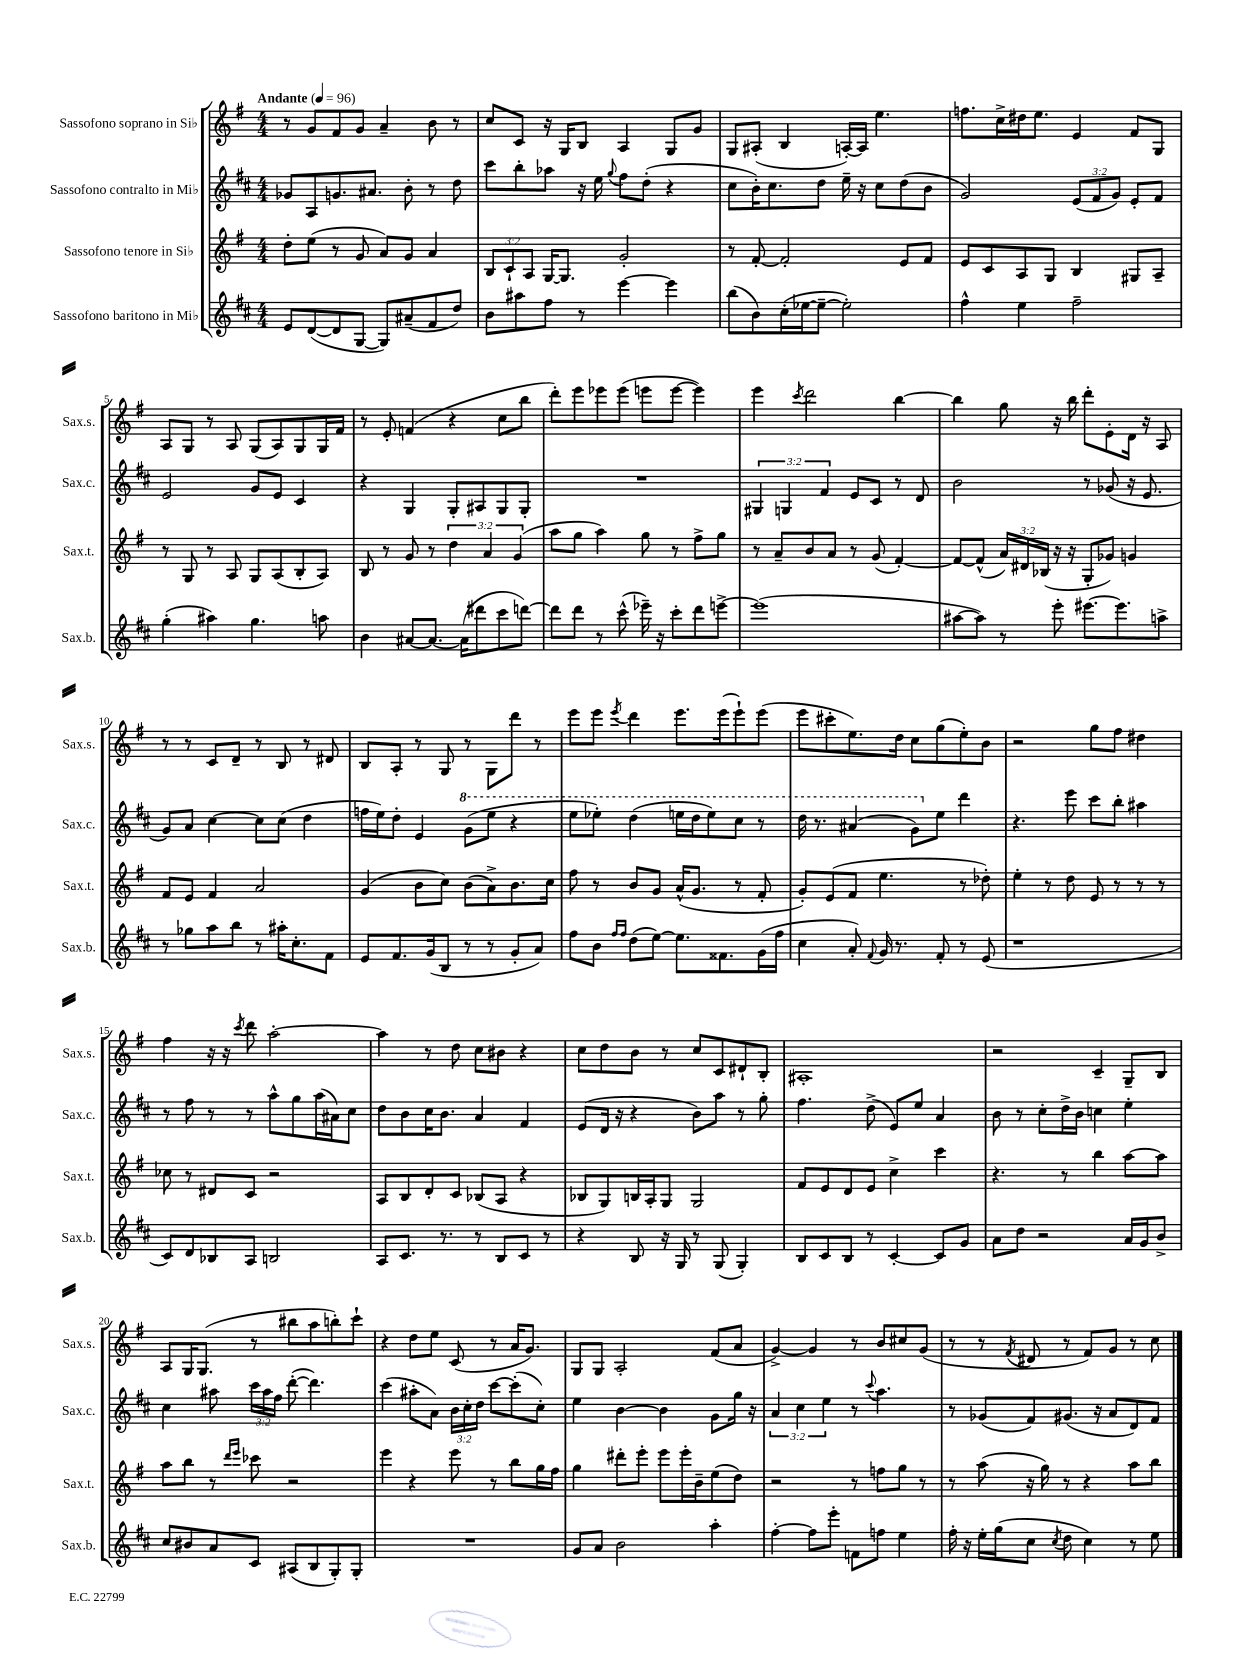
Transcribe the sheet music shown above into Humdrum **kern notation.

**kern	**kern	**kern	**kern
*part4	*part3	*part2	*part1
*staff4	*staff3	*staff2	*staff1
*I"Sassofono baritono in Mi♭	*I"Sassofono tenore in Si♭	*I"Sassofono contralto in Mi♭	*I"Sassofono soprano in Si♭
*I'Sax.b.	*I'Sax.t.	*I'Sax.c.	*I'Sax.s.
*clefG2	*clefG2	*clefG2	*clefG2
*k[f#c#]	*k[f#]	*k[f#c#]	*k[f#]
*M4/4	*M4/4	*M4/4	*M4/4
*MM96	*MM96	*MM96	*MM96
=1	=1	=1	=1
!	!	!	!LO:TX:a:B:t=Andante
8e/L	8dd'\L	8g-X/L	8r
([8d/	(8ee\J	8A/	8g/L
8d/]	8r	8.gn/	8f#/
[8G/J	8g/	.	8g/J
.	.	8.a#X/J	.
8G/L])	8a/L)	.	4a~/
(8a#X~/	8g/J	8b'\	.
8f#/	4a/	8r	8b\
8dd/J)	.	8dd\	8r
=2	=2	=2	=2
8b\L	12B/L	8ccc#\L	8cc/L
.	12c`/	.	.
8aa#X\	.	8bb'\	8c/J
.	12A/J	.	.
8ff#\J	[16G/KL	8aa-X\J	16r
.	8.G/J]	.	16G/KL
8r	.	16r	8B/J
.	.	16ee\	.
.	.	8qqgg/	.
[4eee\	2g'/	8ff#\L	4A/
.	.	(8dd'\J	.
4eee\]	.	4r	8G/L
.	.	.	8g/J
=3	=3	=3	=3
(8bb\L	8r	8cc#\L	8G/L
8b\)	[8f#'/	16b'\K)	(8A#X'/J
.	.	8.cc#\	.
(16cc#'\L	2f#'/]	.	4B/
[16ee-X\J	.	.	.
8ee-~\J_	.	8dd\J	.
2ee-'\])	.	16ee~\	[16An'/LL)
.	.	16r	16A/JJ]
.	.	8cc#\L	4.ee\
.	8e/L	(8dd\	.
.	8f#/J	8b\J	.
=4	=4	=4	=4
4ff#^^\	8e/L	2g/)	8.ffn\L
.	8c/	.	.
.	.	.	16cc^\L
4ee\	8A/	.	16dd#X\J
.	.	.	8.ee\J
.	8G/J	.	.
2ff#~\	4B/	(12e/L	4e/
.	.	12f#/	.
.	.	12g/J)	.
.	8G#X/L	8e'/L	8f#/L
.	8A~/J	8f#/J	8G/J
!!LO:LB:g=z
=5	=5	=5	=5
(4gg'\	8r	2e/	8A/L
.	8G/	.	8G/J
4aa#X\)	8r	.	8r
.	8A/	.	8A/
4.gg\	8G/L	8g/L	(8G/L
.	(8A/	8e/J	8A/)
.	8B'/	4c#/	8G/
8aan\	8A/J)	.	16G/L
.	.	.	16f#/JJ
=6	=6	=6	=6
4b\	8B/	4r	8r
.	8r	.	8e'/
[8a#X/L	8g/	4G/	(4fn/
8.a#/J_	8r	.	.
.	6dd\	8G'/L	4r
(16a#\KL]	.	.	.
8ddd#X\	.	8A#X/	.
.	6a/	.	.
8ccc#\	.	8G/	8cc\L
.	(6g/	.	.
[8dddn\J)	.	8G'/J	8bb\J
=7	=7	=7	=7
8ddd\L]	8aa\L	1r	8ddd'\L)
8ddd\J	8gg\J	.	8eee\
8r	4aa\)	.	8eee-X\
(8ccc#^^\	.	.	(8eee-\J
16eee-X~\)	8gg\	.	8eeen\L
16r	.	.	.
8ccc#'\L	8r	.	[8eee\J
8ddd\	8ff#^\L	.	4eee\])
[8eeen^\J	8gg\J	.	.
=8	=8	=8	=8
(1eee]	8r	6G#X/	4eee\
.	8a~/L	.	.
.	.	6Gn/	.
.	.	.	8qccc/
.	8b/	.	2ddd\
.	.	6f#/	.
.	8a/J	.	.
.	8r	8e/L	.
.	(8g/	8c#/J	.
.	[4f#'/)	8r	[4bb\
.	.	8d/	.
=9	=9	=9	=9
[8aa#X\L	8f#/L_	2b\	4bb\]
8aa#\J])	(8f#^^/J]	.	.
8r	24a/LL)	.	8gg\
.	24d#X/	.	.
.	(24B-X/JJ	.	.
8eee'\	16r	.	16r
.	16r	.	16bb\
[8.eee#X\L	8G'/L	8r	8ddd'\L
.	8g-X/J)	(8g-X/	8e'\
8.eee#\]	.	.	.
.	4gn/	16r	16d\Jk
.	.	8.e/	16r
8aan^\J	.	.	8A/
!!LO:LB:g=z
=10	=10	=10	=10
8r	8f#/L	8g/L)	8r
8gg-X\L	8e/J	8a/J	8r
8aa\	4f#/	[4cc#\	8c/L
8bb\J	.	.	8d~/J
8r	2a/	8cc#\L]	8r
16aa#X'\KL	.	(8cc#\J	8B/
8.cc#'\	.	.	.
.	.	4dd\	8r
8f#\J	.	.	8d#X/
=11	=11	=11	=11
8e/L	(4g/	16ffn\LL	8B/L
.	.	16ee\J)	.
8.f#/	.	8dd'\J	8A'/J
.	8b\L	4e/	8r
(16g/k	.	.	.
8B/J	8cc\J)	.	8G/
*	*	*8va	*
8r	(8b\L	(8gg\L	8r
8r	8a^\)	8eee\J	8G\L
8g'/L	8.b\	4r	8ddd\J
8a/J)	.	.	8r
.	16cc\Jk	.	.
=12	=12	=12	=12
8ff#\L	8ff#\	8eee\L	8eee\L
8b\J	8r	8eee-X'\J)	8eee\J
16qqff#/LL	.	.	.
16qqff#/JJ	.	.	8qeee/
(8dd\L	8b/L	(4ddd\	4ddd\
[8ee\J)	8g/J	.	.
8.ee\L]	(16a^^/KL	16eeen\LL	8.eee\L
.	8.g/J	16ddd\J	.
.	.	8eee\)	.
8.f##X\	.	.	(16eee\k
.	8r	8ccc#\J	8eee`\)
(16g\L	8f#'/	8r	(8eee\J
16ff#\JJ	.	.	.
=13	=13	=13	=13
4cc#\	8g'/L)	16ddd\	8eee\L
.	.	8.r	.
.	(8e/	.	8ccc#X'\
8a'/)	8f#/J	(4aa#X/	8.ee\)
8qqf#/	.	.	.
16g/	4.ee\	.	.
8.r	.	.	16dd\Jk
.	.	8gg\L)	8cc\L
*	*	*X8va	*
8f#'/	.	8ee\J	(8gg\
8r	8r	4ddd\	8ee'\)
(8e/	8dd-X'\)	.	8b\J
=14	=14	=14	=14
1r	4ee'\	4.r	2r
.	8r	.	.
.	8dd\	8eee\	.
.	8e/	8ccc#\L	8gg\L
.	8r	8bb'\J	8ff#\J
.	8r	4aa#X\	4dd#X\
.	8r	.	.
!!LO:LB:g=z
=15	=15	=15	=15
8c#/L)	8cc-X\	8r	4ff#\
8d/	8r	8ff#\	.
8B-X/	8d#X/L	8r	16r
.	.	.	16r
.	.	.	8qccc/
8A/J	8c/J	8r	8ddd\
2Bn/	2r	8aa^^\L	[2aa'\
.	.	8gg\	.
.	.	(16aa\L	.
.	.	16a#X\J)	.
.	.	8cc#\J	.
=16	=16	=16	=16
8A/L	8A/L	8dd\L	4aa\]
8.c#/J	8B/	8b\	.
.	8d'/	16cc#\K	8r
8.r	.	8.b\J	.
.	8c/J	.	8dd\
8r	(8B-X/L	4a/	8cc\L
8B/L	8A/J	.	8b#X\J
8c#/J	4r	4f#/	4r
8r	.	.	.
=17	=17	=17	=17
4r	8B-X/L	(8e/L	8cc\L
.	8G/)	16d/Jk	8dd\
.	.	16r	.
8B/	16Bn/L	4r	8b\J
.	16A'/J	.	.
16r	8G/J	.	8r
16G/	.	.	.
8r	2G/	8b\L)	8cc/L
(8G/	.	8aa\J	8c/
4G'/)	.	8r	8d#X`/
.	.	8gg'\	8B'/J
=18	=18	=18	=18
8B/L	8f#/L	4.ff#\	1A#X'
8c#/	8e/	.	.
8B/J	8d/	.	.
8r	8e/J	(8dd^\	.
[4c#'/	4cc^\	8e/L)	.
.	.	8ee/J	.
8c#/L]	4ccc\	4a/	.
8g/J	.	.	.
=19	=19	=19	=19
8a\L	4.r	8b\	2r
8dd\J	.	8r	.
2r	.	8cc#'\L	.
.	8r	16dd^\L	.
.	.	16b\JJ	.
.	4bb\	4ccn\	4c~/
16a/LL	[8aa\L	4ee'\	8G~/L
16g/J	.	.	.
8b^/J	8aa\J]	.	8B/J
!!LO:LB:g=z
=20	=20	=20	=20
8cc#/L	8aa\L	4cc#\	8A/L
8b#X/	8bb\J	.	16G/K
.	.	.	(8.G/J
8a/	8r	8aa#X\	.
.	16qqddd/LL	.	.
.	16qqeee/JJ	.	.
8c#/J	8ccc-X\	24ccc#\LL	8r
.	.	24aa#\	.
.	.	24ff#\JJ	.
(8A#X/L	2r	([8ddd'\	8bb#X\L
8B/	.	4.ddd\])	8aa\
8G'/)	.	.	8bbn'\)
8G'/J	.	.	8ccc`\J
=21	=21	=21	=21
1r	4eee\	(4ccc#\	4r
.	4r	8aa#X'\L	8dd\L
.	.	8a\J)	8ee\J
.	8eee\	24b\LL	(8c/
.	.	24cc#'\	.
.	.	24dd\JJ	.
.	8r	[8ccc#\L	8r
.	8bb\L	(8ccc#'\]	16a/KL
.	.	.	8.g/J)
.	16gg\L	8cc#'\J)	.
.	16ff#\JJ	.	.
=22	=22	=22	=22
8g/L	4gg\	4ee\	8G/L
8a/J	.	.	8G/J
2b\	8ddd#X'\L	[4b\	2A'/
.	8eee'\J	.	.
.	8eee\L	4b\]	.
.	16eee'\L	.	.
.	16b~\J	.	.
4aa'\	(8ee\	8g\L	(8f#/L
.	8dd\J)	16gg\Jk	8a/J
.	.	16r	.
=23	=23	=23	=23
[4ff#'\	2r	6a/	[4g^/)
.	.	6cc#\	.
8ff#\L]	.	.	4g/]
.	.	6ee\	.
8eee'\J	.	.	.
8fn\L	8r	8r	8r
.	.	8qqccc#/	.
8ffn\J	8ffn\L	4.aa\	8b/L
4ee\	8gg\J	.	8cc#X/
.	8r	.	(8g/J
=24	=24	=24	=24
16ff#'\	8r	8r	8r
16r	.	.	.
16ee'\LL	(8aa\	(8g-X/L	8r
(16gg\J	.	.	.
.	.	.	8qf#/
8cc#\J	16r	8f#/)	8d#X/
.	16gg\)	.	.
8qcc#/	.	.	.
8dd\	8r	(8.g#X/J	8r
4cc#\)	4r	.	8f#/L)
.	.	16r	.
.	.	8a/L	8g/J
8r	8aa\L	8d/)	8r
8ee\	8bb\J	8f#/J	8cc\
==	==	==	==
*-	*-	*-	*-
